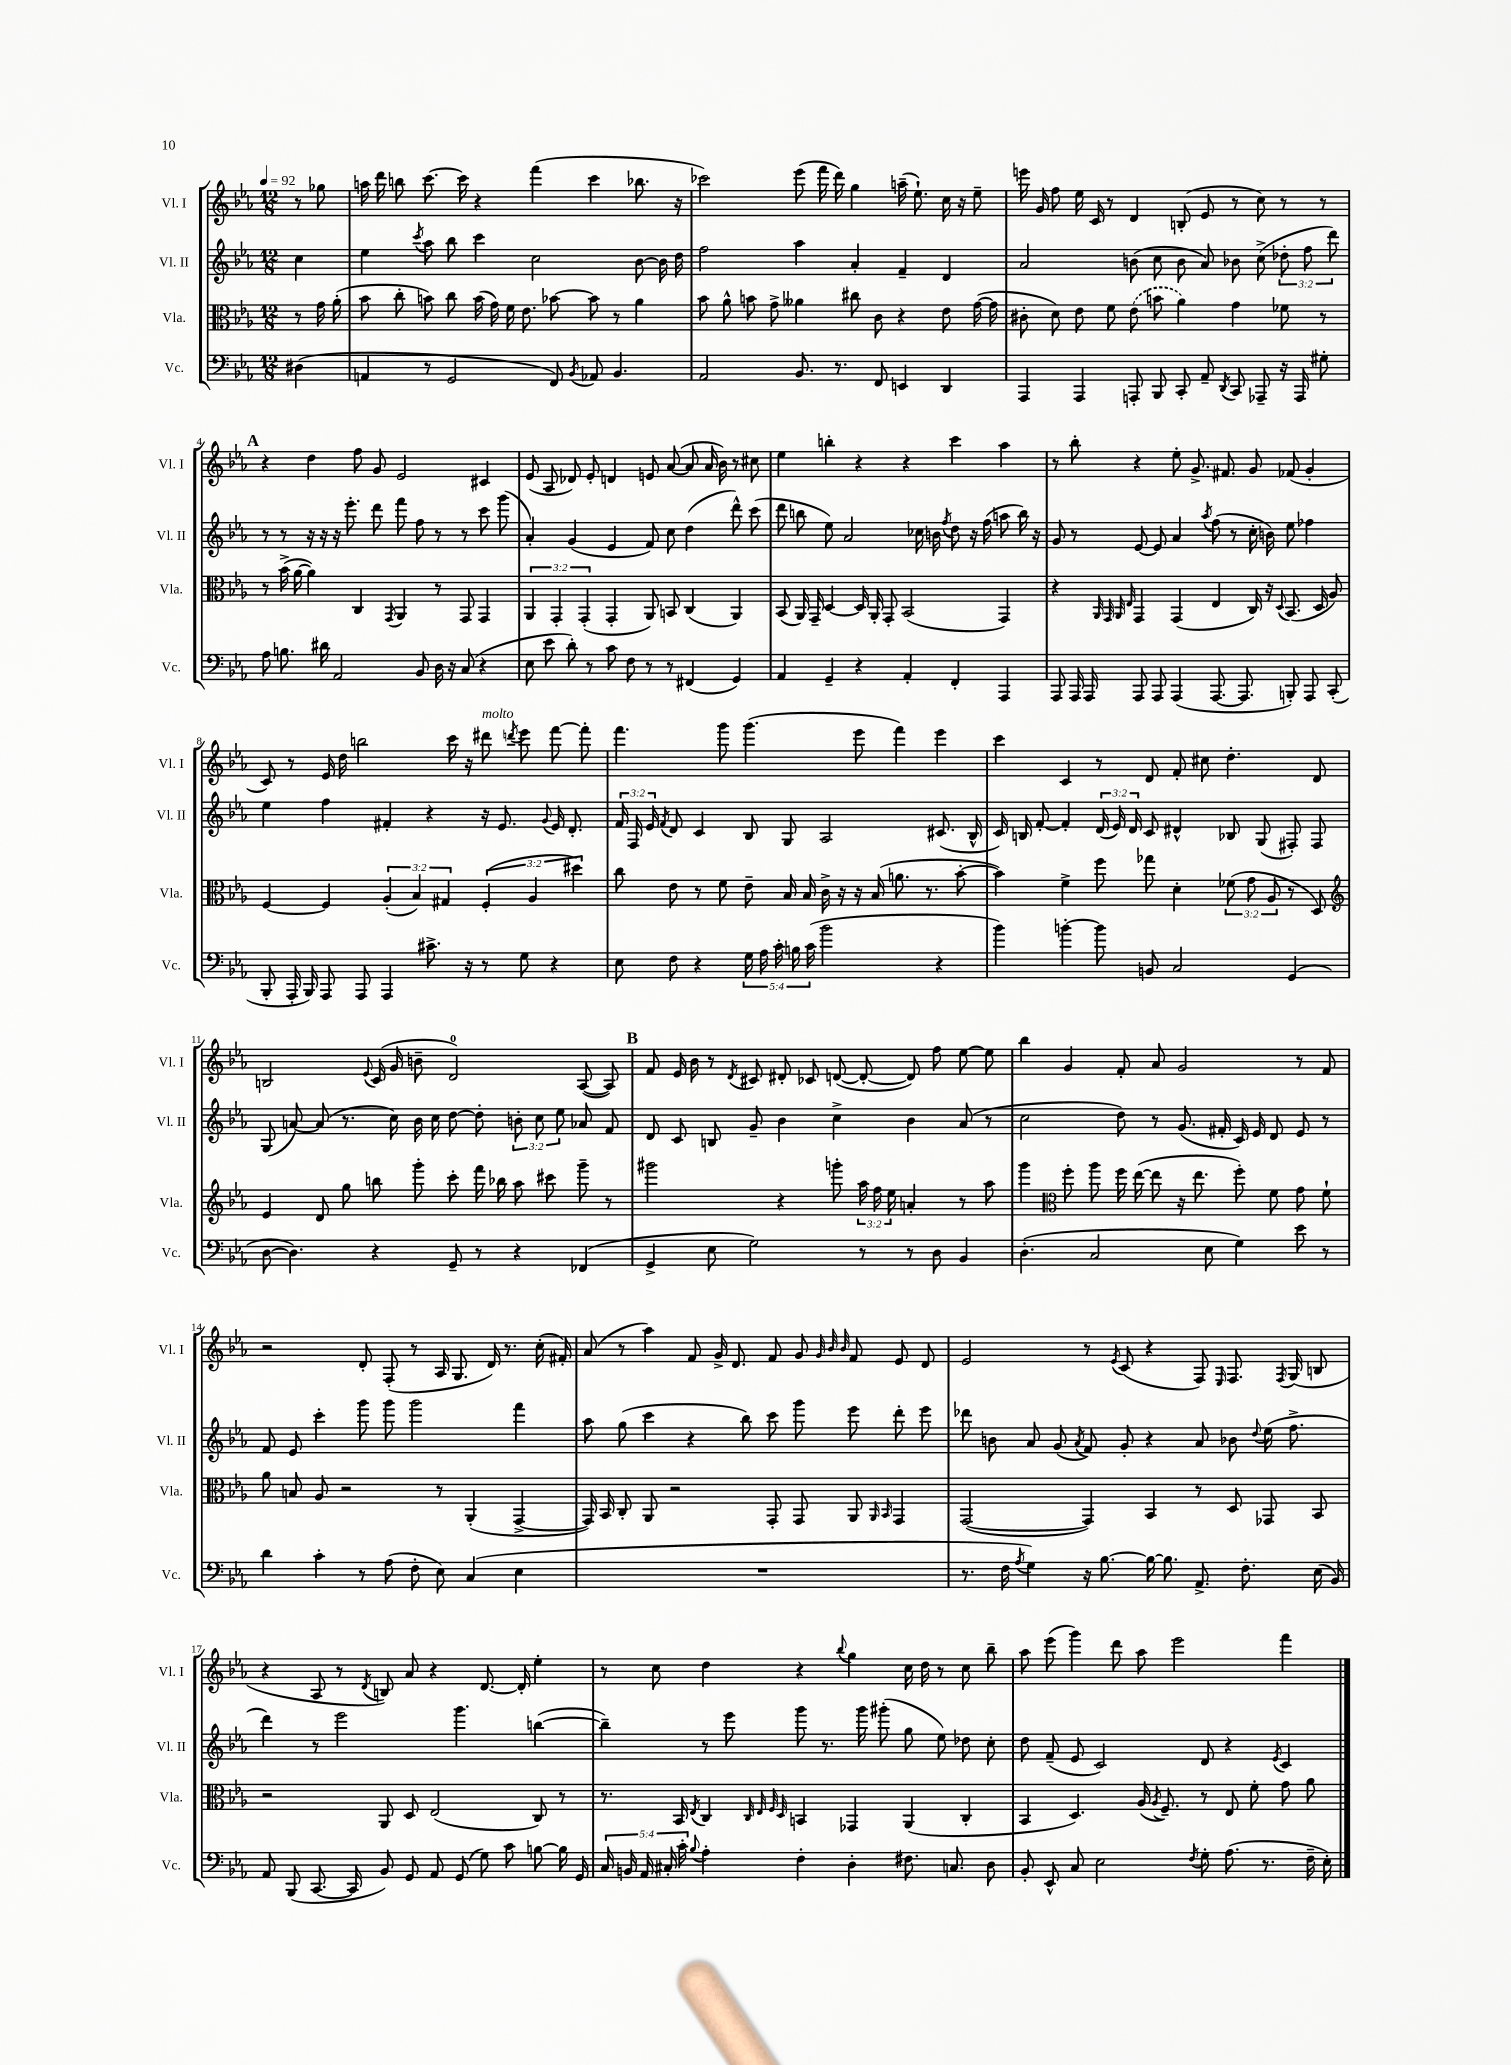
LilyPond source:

<<
\new StaffGroup <<
\new Staff = "s0" \with { instrumentName = "Vl. I" shortInstrumentName = "Vl. I" } {
    \clef treble \key ees \major \numericTimeSignature \time 12/8 \partial 4 \tempo 4 = 92
    \autoBeamOff r8 ges''8 |
    a''16 d'''16 b''8 c'''8.~ c'''16 r4 f'''4( c'''4 bes''8. r16 |
    ces'''2) ees'''8( f'''16 d'''16) g''4 a''16--( ees''8.-!) c''16 r16 ees''8-- |
    e'''16 g'16 f''8 ees''16 c'16 r8 d'4 b8-.( ees'8 r8 c''8) r8 r8 |
    \mark \markup { \bold "A" } r4 d''4 f''8 g'8 ees'2 cis'4 |
    ees'8( aes8 des'8) ees'8-. d'4 e'8 aes'8~( aes'8 aes'16 bes'16) r8 cis''8 |
    ees''4 b''4-. r4 r4 c'''4 aes''4 |
    r8 bes''8-. r4 ees''8-. g'8.-> fis'8. g'8 fes'8( g'4-. |
    c'8) r8 ees'16 d''16 b''2 c'''16 r16 dis'''8^\markup { \italic "molto" } \acciaccatura { d'''8 } ees'''8 f'''8~ f'''8-. |
    f'''4. g'''8 g'''4.( ees'''8 f'''4) ees'''4 |
    c'''4 c'4 r8 d'8 f'8-. cis''8 d''4.-. d'8 |
    b2 \appoggiatura { ees'8 } c'16( g'16 b'8-- d'2-0) aes8~( aes8) |
    \mark \markup { \bold "B" } f'8 ees'16 bes'16 r8 \acciaccatura { d'8 } cis'8 dis'8-. ces'8 d'8~( d'8~-. d'8) f''8 ees''8~ ees''8 |
    bes''4 g'4 f'8-. aes'8 g'2 r8 f'8 |
    r2 d'8-. f8-.( r8 aes16 g8. d'16) r8. c''16-.( fis'16-.) |
    aes'8( r8 aes''4) f'8 g'16-> d'8. f'8 g'8 \grace { g'32 bes'32 bes'32 } f'8 ees'8 d'8 |
    ees'2 r8 \acciaccatura { ees'8 } c'8( r4 f8) \grace { ees16 } f8. \acciaccatura { f8 } g16( b8 |
    r4 aes8 r8 \acciaccatura { d'8 } b8) aes'8 r4 d'8.~ d'16-. ees''4-. |
    r8 c''8 d''4 r4 \appoggiatura { bes''8 } g''4 c''16 d''16 r8 c''8 bes''8-- |
    aes''8 ees'''8( g'''4) d'''8 aes''8 ees'''2 f'''4 \bar "|." |
}
\new Staff = "s1" \with { instrumentName = "Vl. II" shortInstrumentName = "Vl. II" } {
    \clef treble \key ees \major \numericTimeSignature \time 12/8 \override Staff.TupletNumber.text = #tuplet-number::calc-fraction-text \partial 4
    \autoBeamOff c''4 |
    ees''4 \acciaccatura { c'''8 } aes''8 bes''8 c'''4 c''2 bes'8~ bes'16 d''16 |
    f''2 aes''4 aes'4-. f'4-- d'4 |
    aes'2 b'8( c''8 b'8 aes'8) bes'8 c''8->( \tuplet 3/2 { des''8-. f''8 d'''8) } |
    \mark \markup { \bold "A" } r8 r8 r16 r16 r16 ees'''8.-. d'''8 f'''8 f''8 r8 r8 c'''8 g'''8( |
    aes'4-.) g'4( ees'4 f'8) c''8 d''4( d'''8-^) c'''8( |
    d'''8 b''8 ees''8) aes'2 ces''16 b'16 \acciaccatura { f''8 } d''8 r16 f''16( a''8 b''16) r16 |
    g'8 r8 ees'8~ ees'8 aes'4 \acciaccatura { aes''8 } f''8( r8 c''16-. b'16) ees''8 fes''4 |
    ees''4 f''4 fis'4-. r4 r16 ees'8. \appoggiatura { g'8 } ees'16 d'8.-. |
    \tuplet 3/2 { f'16 f16 ees'16 } \acciaccatura { f'8 } d'8 c'4 bes8 g8 aes2 cis'8.( bes16-^ |
    c'16) b16 f'8~-. f'4-. \tuplet 3/2 { d'16( ees'16) d'16 } c'8 dis'4-^ bes8 g8( fis8-.) fis8 |
    g8( a'8~) a'8( r8. c''16) bes'16 c''16 d''8~ d''8-. \tuplet 3/2 { b'8-. c''8 ees''8 } aes'8 f'8 |
    \mark \markup { \bold "B" } d'8 c'8 b8 g'8-- bes'4 c''4-> bes'4 aes'8( r8 |
    c''2 d''8) r8 g'8.( fis'16-. c'16) ees'16 d'8 ees'8 r8 |
    f'8 ees'8 c'''4-. g'''8 g'''8 g'''2 f'''4 |
    aes''8 g''8( c'''4 r4 bes''8) c'''8 g'''8 ees'''8 d'''8-. ees'''8 |
    des'''8 b'8 aes'8 g'8( \acciaccatura { aes'8 } f'8) g'8-. r4 aes'8 bes'8 \appoggiatura { d''8 } ees''16( f''8.-> |
    d'''4) r8 ees'''2 g'''4. b''4~( |
    b''4--) r8 ees'''8 g'''8 r8. g'''16 gis'''8-.( g''8 ees''8) des''8 c''8-. |
    d''8 f'8--( ees'8 c'2) d'8 r4 \acciaccatura { ees'8 } c'4 \bar "|." |
}
\new Staff = "s2" \with { instrumentName = "Vla." shortInstrumentName = "Vla." } {
    \clef alto \key ees \major \numericTimeSignature \time 12/8 \override Staff.TupletNumber.text = #tuplet-number::calc-fraction-text \partial 4
    \autoBeamOff r8 g'16 aes'16-.( |
    bes'8 c''8-. b'8) c''8 b'16( g'16) f'16 ees'8. bes'8~ bes'8 r8 aes'4 |
    bes'8 aes'8-^ b'8 g'8-> aeses'4 cis''8 c'8 r4 ees'8 g'16~( g'16 |
    cis'8-. d'8) ees'8 f'8 \once \slurDashed ees'8( b'8 aes'4) g'4 fes'8 r8 |
    \mark \markup { \bold "A" } r8 bes'16->( aes'16~ aes'4) c4 \acciaccatura { g,8 } aes,4 r8 g,8 g,4 |
    \tuplet 3/2 { aes,4 g,4-. g,4-.( } g,4-. aes,8) b,8 c4( aes,4) |
    bes,8( aes,16) g,16-- d4~ d16 aes,16-. g,8-. bes,2( g,4) |
    r4 \grace { aes,32 g,32 aes,32 ees32 } g,4 g,4( ees4 c16) r16 \appoggiatura { d8 } bes,8.( d16 aes8) |
    f4~ f4 \tuplet 3/2 { aes4-.( bes4) gis4 } \tuplet 3/2 { f4-.( aes4 dis''4) } |
    c''8 ees'8 r8 f'8 ees'8-- bes16 bes16 c'16-> r16 r16 bes16( a'8. r8. bes'8~-. |
    bes'4) f'4-> f''8 ges''8 d'4-. \tuplet 3/2 { fes'8( g'8 aes8 } r8 d8) |
    \clef treble ees'4 d'8 g''8 b''8 g'''8-. c'''8-. f'''16 bes''16 aes''8 cis'''8 g'''8-- r8 |
    \mark \markup { \bold "B" } gis'''2 r4 g'''8-. \tuplet 3/2 { aes''16 f''16 ees''16 } a'4-. r8 aes''8 |
    g'''4 \clef alto f''8-. aes''8 f''16 ees''16~( ees''8 r16 ees''8. f''8-.) f'8 g'8 f'8-! |
    aes'8 b8 aes8 r2 r8 aes,4-.( g,4~-> |
    g,16) bes,16 c8-. aes,8 r2 g,8-. g,8 aes,8 \grace { aes,16 bes,16 } g,4 |
    g,2~( g,4) bes,4 r8 d8 ges,8 bes,8 |
    r2 aes,8 d8 ees2( c8) r8 |
    r8. bes,16 \acciaccatura { ees8 } c4 \grace { c32 ees32 f32 d32 } b,4 ges,4 aes,4( c4-. |
    bes,4 d4.) aes16( \acciaccatura { aes8 } f8.--) r8 ees8 f'8-. g'8 aes'8 \bar "|." |
}
\new Staff = "s3" \with { instrumentName = "Vc." shortInstrumentName = "Vc." } {
    \clef bass \key ees \major \numericTimeSignature \time 12/8 \override Staff.TupletNumber.text = #tuplet-number::calc-fraction-text \partial 4
    \autoBeamOff dis4( |
    a,4 r8 g,2 f,8) \acciaccatura { bes,8 } aes,8 bes,4. |
    aes,2 bes,8. r8. f,8 e,4 d,4 |
    aes,,4 aes,,4 a,,8-. bes,,8 c,8-. aes,8-- \acciaccatura { d,8 } c,8 aes,,8-- r16 aes,,16 gis8-. |
    \mark \markup { \bold "A" } aes8 b8. dis'16 aes,2 bes,8 d16 r16 c8( r4 |
    ees8 ees'8 d'8-.) r8 c'8 f8 r8 r8 fis,4( g,4) |
    aes,4 g,4-- r4 aes,4-. f,4-. aes,,4 |
    aes,,8 aes,,16 aes,,16 aes,,8 aes,,8 aes,,4( aes,,8.~ aes,,8. b,,8-.) aes,,8 c,8-.( |
    bes,,8-. aes,,16-. bes,,16) aes,,8 aes,,8 aes,,4 cis'8.-> r16 r8 g8 r4 |
    ees8 f8 r4 \tuplet 5/4 { g16 aes16 c'16-. b16 c'16( } bes'2 r4 |
    bes'4) b'4~-. b'8 b,8 c2 g,4( |
    d8~ d4.) r4 g,8-- r8 r4 fes,4( |
    \mark \markup { \bold "B" } g,4-> ees8 g2) r8 r8 d8 bes,4 |
    d4.-.( c2 ees8 g4) ees'8 r8 |
    d'4 c'4-. r8 aes8( f8-. ees8) c4( ees4 |
    R1. |
    r8. f16 \acciaccatura { aes8 } g4) r16 bes8.~ bes16~ bes8. aes,8.-> f8.-. ees16( bes,16) |
    aes,8 bes,,8( c,8.~ c,16 bes,8) g,8 aes,8 g,8( g8) c'8 b8~ b16 g,16 |
    \tuplet 5/4 { c16 b,16 aes,16 cis16-. c'16-. } \appoggiatura { bes8 } aes4-. f4-. d4-. fis8. c8. d8 |
    bes,8-. ees,8-^ c8 ees2 \acciaccatura { f8 } g8-. aes8.( r8. f16-- ees16-.) \bar "|." |
}
>>
>>
